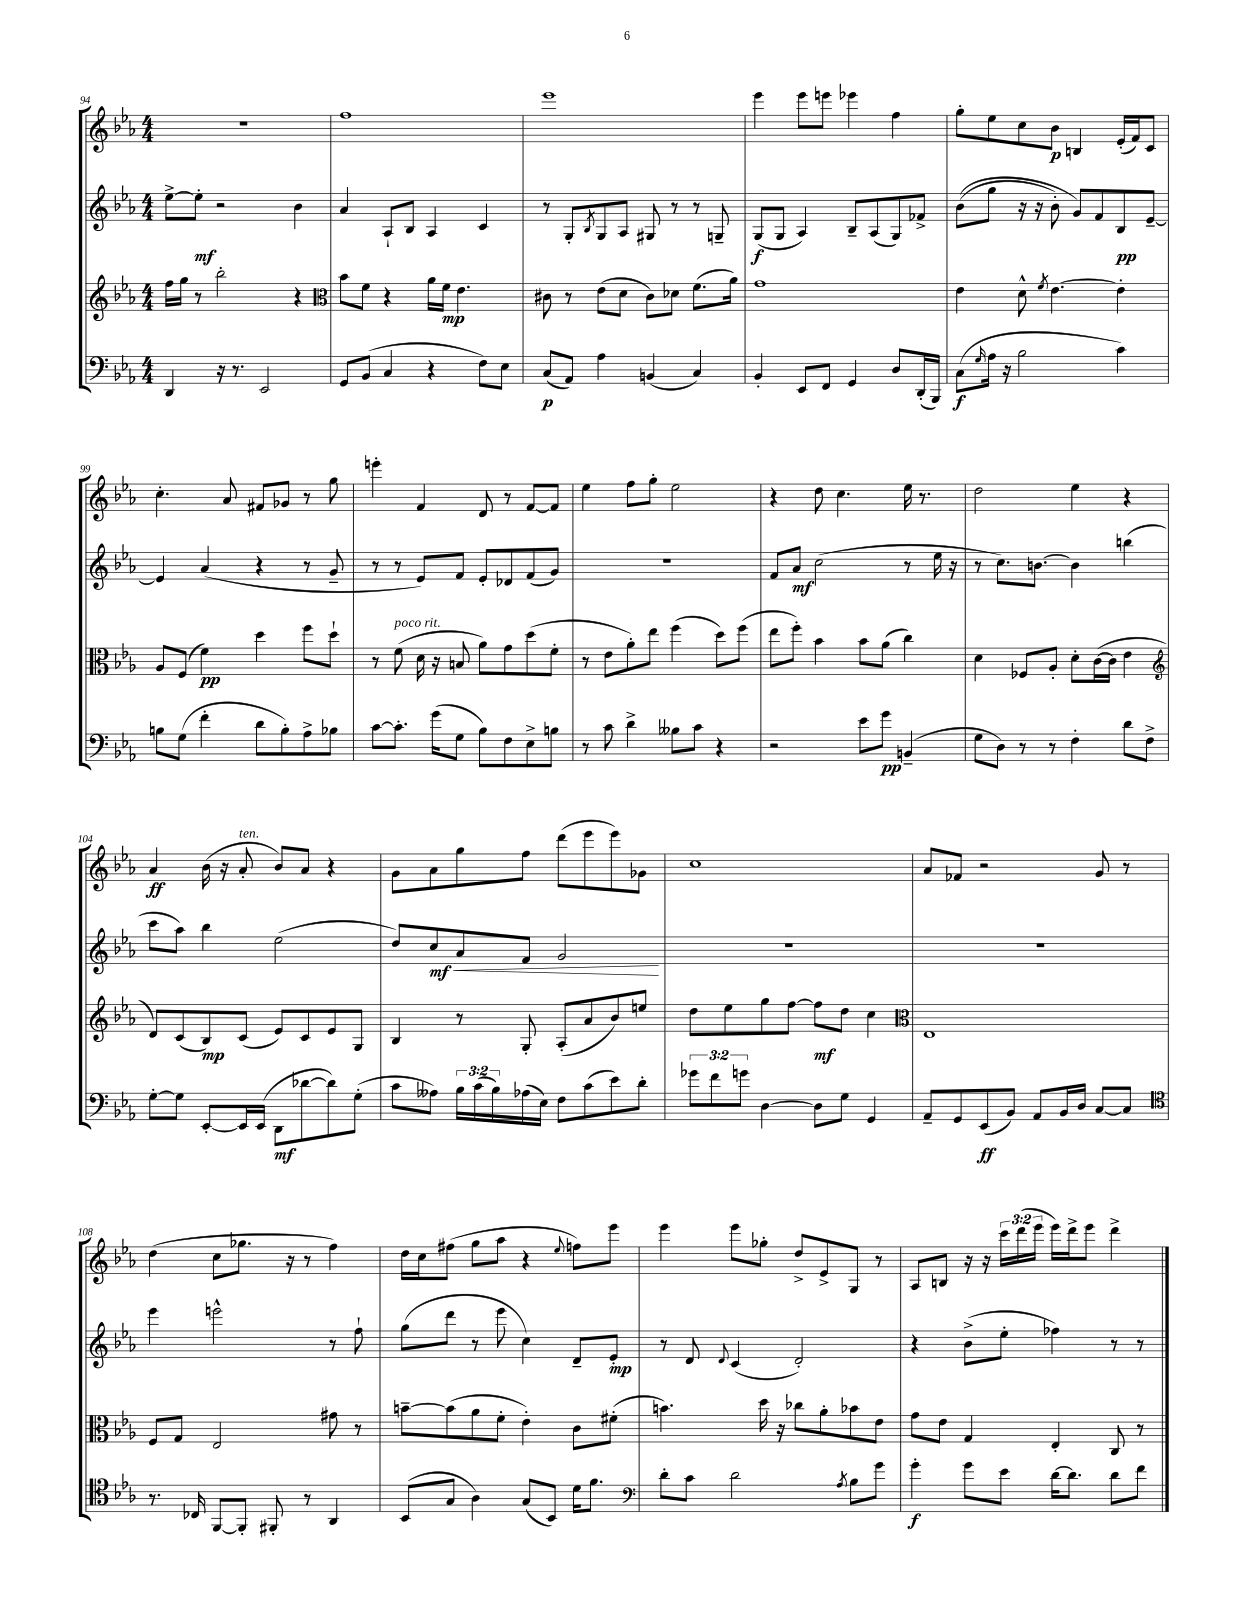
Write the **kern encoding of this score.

**kern	**kern	**kern	**kern
*staff4	*staff3	*staff2	*staff1
*clefF4	*clefG2	*clefG2	*clefG2
*k[b-e-a-]	*k[b-e-a-]	*k[b-e-a-]	*k[b-e-a-]
*M4/4	*M4/4	*M4/4	*M4/4
4DD	16ff	[8ee-^	1r
.	16gg	.	.
.	8r	8ee-']	.
16r	2bb-'	2r	.
8.r	.	.	.
2EE-	.	.	.
.	4r	4b-	.
=	=	=	=
*	*clefC3	*	*
8GG	8b-	4a-	1ff
(8BB-	8f	.	.
4C	4r	8A-`	.
.	.	8B-	.
4r	16a-	4A-	.
.	16f	.	.
.	4.e-	.	.
8F)	.	4c	.
8E-	.	.	.
=	=	=	=
(8C	8c#	8r	1eee-
8AA-)	8r	8G'	.
.	.	8qB-	.
4A-	(8e-	8G	.
.	8d	8A-	.
(4BB	8c#)	8G#	.
.	8d-	8r	.
4C)	(8.f	8r	.
.	.	8G~	.
.	16a-)	.	.
=	=	=	=
4BB-'	1g	(8G	4eee-
.	.	8G	.
8EE-	.	4A-)	8eee-
8FF	.	.	8eee
4GG	.	8B-~	4eee-
.	.	(8A-	.
8D	.	8G)	4ff
(16DD'	.	8f-^	.
16BBB-)	.	.	.
=	=	=	=
(8C	4e-	&((8b-	8gg'
16qqG	.	.	.
16A-	.	8gg	8ee-
16r	.	.	.
2B-	8d^^	16r	8cc
.	.	16r	.
.	8qf	.	.
.	[4.e-	8b-')	8b-
.	.	8g&)	4B
.	.	8f	.
4c)	4e-']	8B-	(16e-'
.	.	.	16f)
.	.	[8e-~	8c
=	=	=	=
8B	8A-	4e-]	4.cc'
(8G	(8F	.	.
4f'	4f)	(4a-	.
.	.	.	8a-
8d	4dd	4r	8f#
8B')	.	.	8g-
8A-^	8ff	8r	8r
8B-	8dd`	8g~	8gg
=	=	=	=
[8c	8r	8r	4eee'
8.c']	(8f	8r	.
.	16d	8e-)	4f
(16g	16r	.	.
8G	8B	8f	.
8B-)	8a-)	8e-'	8d
8F	8g	8d-	8r
8E-^	(8dd	(8f	[8f
8B	8f'	8g)	8f]
=	=	=	=
8r	8r	1r	4ee-
8c	8e-	.	.
4d^	8a-')	.	8ff
.	8ee-	.	8gg'
8B--	(4ff	.	2ee-
8c	.	.	.
4r	8dd)	.	.
.	(8ff	.	.
=	=	=	=
2r	8ee-	8f	4r
.	8ff')	8a-	.
.	4b-	(2cc	8dd
.	.	.	4.cc
8e-	8b-	.	.
8g	(8a-	.	.
(4BB~	4cc)	8r	16ee-
.	.	.	8.r
.	.	16ee-	.
.	.	16r	.
=	=	=	=
8G	4d	8r	2dd
8D)	.	8.cc)	.
8r	8F-	.	.
.	.	[8.b	.
8r	8A-'	.	.
4F'	8d'	4b]	4ee-
.	([16c	.	.
.	16c]	.	.
8d	4e-	(4bb	4r
8F^	.	.	.
=	=	=	=
*	*clefG2	*	*
[8G'	8d)	8ccc	4a-
8G]	(8c	8aa-)	.
[8EE-'	8B-)	4bb-	(16b-
.	.	.	16r
16EE-]	(8c	.	8a-'
(16EE-	.	.	.
8DD	8e-)	(2ee-	8b-)
[8d-	8c	.	8a-
8d-])	8e-	.	4r
(8G'	8G	.	.
=	=	=	=
8c	4B-	8dd)	8g
8A--)	.	8cc	8a-
24B-	8r	8a-	8gg
(24c	.	.	.
24B-)	.	.	.
(16A-	8G'	8f	8ff
16E-)	.	.	.
8F	(8A-'	2g	(8ddd
(8c	8a-	.	8eee-
8e-)	8b-)	.	8eee-)
8d'	8ee	.	8g-
=	=	=	=
12g-	8dd	1r	1cc
12f	.	.	.
.	8ee-	.	.
12g	.	.	.
[4D	8gg	.	.
.	[8ff	.	.
8D]	8ff]	.	.
8G	8dd	.	.
4GG	4cc	.	.
=	=	=	=
*	*clefC3	*	*
8AA-~	1E-	1r	8a-
8GG	.	.	8f-
(8EE-	.	.	2r
8BB-)	.	.	.
8AA-	.	.	.
16BB-	.	.	.
16D	.	.	.
[8C	.	.	8g
8C]	.	.	8r
=	=	=	=
*clefC4	*	*	*
8.r	8F	4eee-	(4dd
.	8G	.	.
16C-	.	.	.
[8FF	2E-	2eee^^	8cc
8FF']	.	.	8.gg-
8FF#'	.	.	.
.	.	.	16r
8r	.	.	8r
4AA-	8g#	8r	4ff)
.	8r	8ff`	.
=	=	=	=
(8BB-	[8b~	(8gg	16dd
.	.	.	16cc
8G	(8b]	8ddd	(8ff#
4A-)	8a-	8r	8gg
.	8f'	8eee-	8aa-
(8G	4e-')	4cc)	4r
8BB-)	.	.	.
.	.	.	8qqee-
16d	8c	8d~	8ff)
8.f	.	.	.
.	(8f#'	8e-'	8eee-
=	=	=	=
*clefF4	*	*	*
8d'	4.b)	8r	4eee-
8c	.	8d	.
.	.	8qqd	.
2d	.	(4c	8eee-
.	16dd	.	8gg-'
.	16r	.	.
.	8cc-	2d')	8dd^
.	8a-'	.	8e-^
8qA-	.	.	.
8B-	8b-	.	8G
8g	8e-	.	8r
=	=	=	=
4g'	8g	4r	8A-
.	8e-	.	8B
8g	4G	(8b-^	16r
.	.	.	16r
8e-	.	8ee-'	24ccc
.	.	.	(24ddd
.	.	.	24eee-
[16d	4E-'	4ff-)	16eee-)
8.d]	.	.	16ddd^
.	.	.	8eee-
8d	8C	8r	4ddd^
8f	8r	8r	.
==	==	==	==
*-	*-	*-	*-
